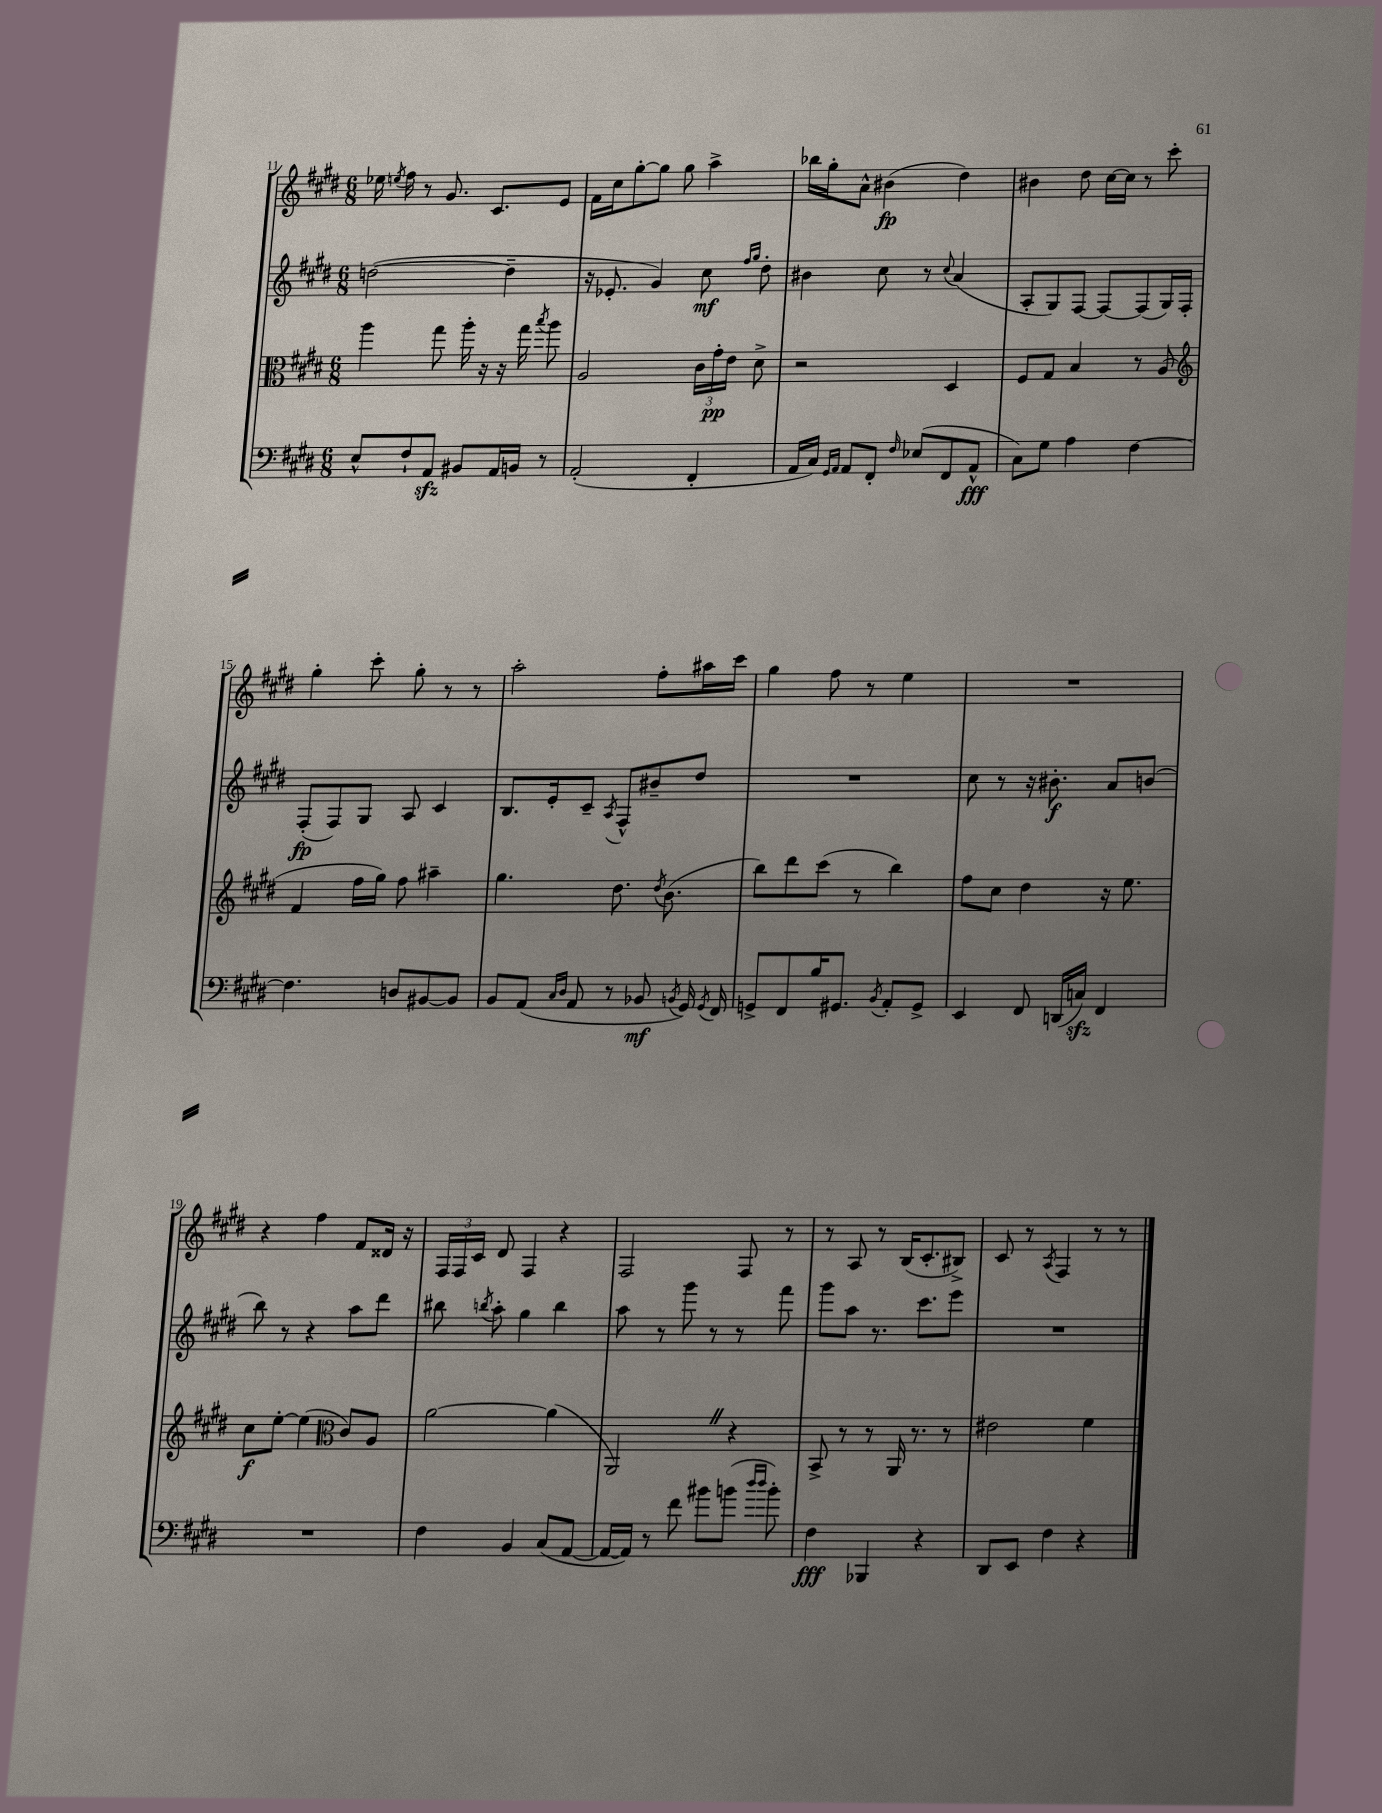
<<
\new StaffGroup <<
\new Staff = "s0" {
    \clef treble \key e \major \numericTimeSignature \time 6/8
    \autoBeamOff ees''16 \acciaccatura { e''8 } fis''16 r8 gis'8. cis'8.[ e'8] |
    fis'16[ cis''16 gis''8~-. gis''8] gis''8 a''4-> |
    bes''16[ gis''16-. a'8]-^ bis'4\fp( dis''4) |
    bis'4 dis''8 cis''16[~ cis''16] r8 cis'''8-. |
    gis''4-. cis'''8-. gis''8-. r8 r8 |
    a''2-. fis''8[-. ais''16 cis'''16] |
    gis''4 fis''8 r8 e''4 |
    R2. |
    r4 fis''4 fis'8[ disis'16] r16 |
    \tuplet 3/2 { fis16[ fis16 cis'16] } dis'8 fis4 r4 |
    fis2 fis8 r8 |
    r8 a8 r8 b16[( cis'8.-. bis8]->) |
    cis'8 r8 \acciaccatura { a8 } fis4 r8 r8 \bar "|." |
}
\new Staff = "s1" {
    \clef treble \key e \major \numericTimeSignature \time 6/8
    \autoBeamOff d''2~( d''4-- |
    r16 ees'8.-. gis'4) cis''8\mf \grace { fis''16[ gis''16] } dis''8-. |
    bis'4 cis''8 r8 \appoggiatura { cis''8 } a'4( |
    a8[-. gis8) fis8]~ fis8[~ fis8( gis16) fis16]-. |
    fis8[-.\fp( fis8) gis8] a8 cis'4 |
    b8.[ e'16-. cis'8]-- \acciaccatura { a8 } fis8[-^ bis'8-- dis''8] |
    R2. |
    cis''8 r8 r16 bis'8.-.\f a'8[ b'8]( |
    b''8) r8 r4 a''8[ dis'''8] |
    bis''8 \acciaccatura { b''8 } a''8-. gis''4 b''4 |
    a''8 r8 gis'''8 r8 r8 fis'''8 |
    gis'''8[ a''8] r8. cis'''8.[ e'''8] |
    R2. \bar "|." |
}
\new Staff = "s2" {
    \clef alto \key e \major \numericTimeSignature \time 6/8
    \autoBeamOff a''4 gis''8 a''16-. r16 r16 gis''16 \acciaccatura { b''8 } a''8 |
    a2 \tuplet 3/2 { cis'16[ gis'16-.\pp e'16] } dis'8-> |
    r2 dis4 |
    fis8[ gis8] b4 r8 a8( |
    \clef treble fis'4 fis''16[ gis''16]) fis''8 ais''4-- |
    gis''4. dis''8. \acciaccatura { dis''8 } b'8.( |
    b''8[) dis'''8 cis'''8]( r8 b''4) |
    fis''8[ cis''8] dis''4 r16 e''8. |
    cis''8[\f e''8]~-. e''4( \clef alto cis'8[) a8] |
    a'2~ a'4( |
    a,2) \once \override BreathingSign.text = \markup { \musicglyph "scripts.caesura.straight" } \breathe r4 |
    b,8-> r8 r8 a,16 r8. r8 |
    eis'2 fis'4 \bar "|." |
}
\new Staff = "s3" {
    \clef bass \key e \major \numericTimeSignature \time 6/8
    \autoBeamOff e8[-^ fis8-! a,8]\sfz bis,8[ a,16 b,16] r8 |
    a,2-.( fis,4-. |
    a,16[ cis16]) \grace { gis,16[ a,16] } a,8[ fis,8]-. \grace { fis16 } ees8[( fis,8 a,8]-^\fff |
    cis8[) gis8] a4 fis4~ |
    fis4. d8[ bis,8~ bis,8] |
    b,8[ a,8]( \grace { cis16[ dis16] } a,8 r8 bes,8\mf \acciaccatura { b,8 } gis,16) \acciaccatura { gis,8 } fis,16 |
    g,8[-> fis,8 b16 gis,8.] \acciaccatura { b,8 } a,8[-. gis,8]-> |
    e,4 fis,8 d,16[( c16]\sfz) fis,4 |
    R2. |
    fis4 b,4 cis8[( a,8]~ |
    a,16[~ a,16]) r8 fis'8 bis'8[ b'8]( \grace { dis''16[ dis''16] } b'8-.) |
    fis4\fff bes,,4 r4 |
    dis,8[ e,8] fis4 r4 \bar "|." |
}
>>
>>
\layout { \context { \Score currentBarNumber = #11 } }
